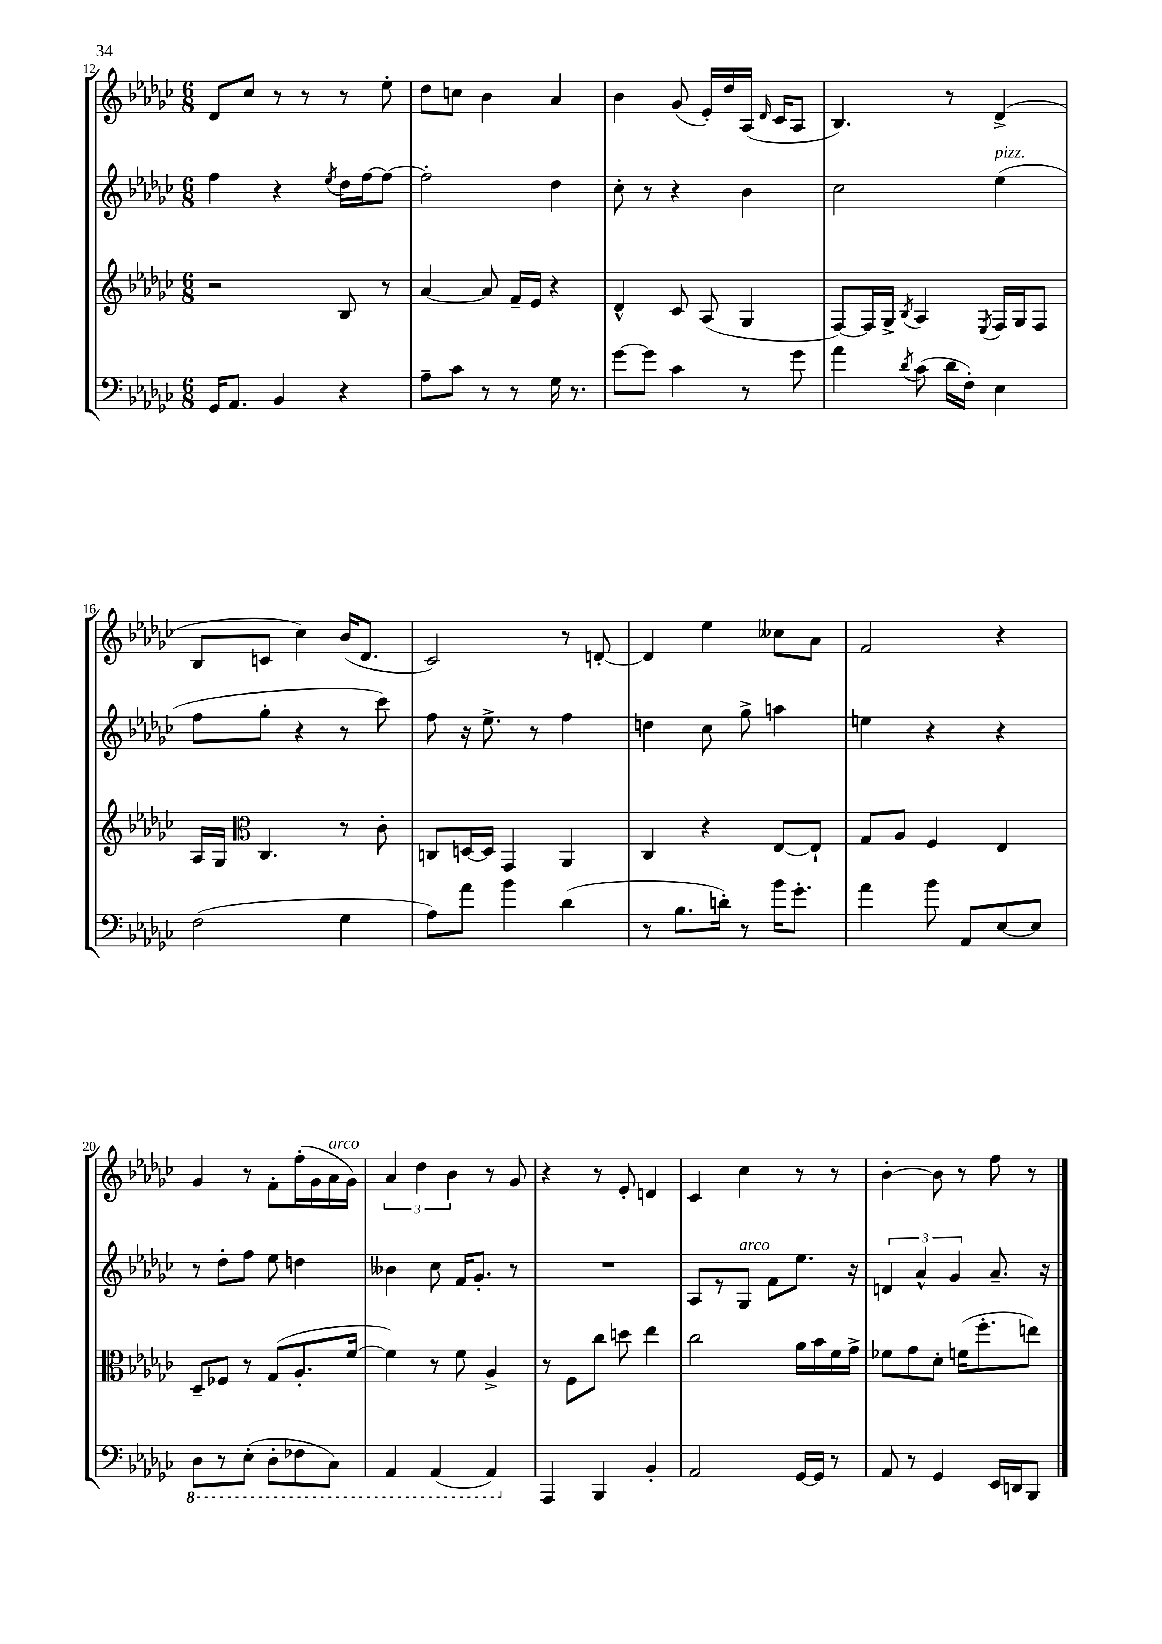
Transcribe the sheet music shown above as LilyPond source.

<<
\new StaffGroup <<
\new Staff = "s0" {
    \clef treble \key ges \major \numericTimeSignature \time 6/8
    \autoBeamOff des'8[ ces''8] r8 r8 r8 ees''8-. |
    des''8[ c''8] bes'4 aes'4 |
    bes'4 ges'8( ees'16[-.) des''16 aes16]( \grace { des'16 } ces'16[ aes8] |
    bes4.) r8 des'4->( |
    bes8[ c'8] ces''4) bes'16[( des'8.] |
    ces'2) r8 d'8~-. |
    d'4 ees''4 ceses''8[ aes'8] |
    f'2 r4 |
    ges'4 r8 f'8[-. f''16-.( ges'16 aes'16^\markup { \italic "arco" } ges'16]) |
    \tuplet 3/2 { aes'4 des''4 bes'4 } r8 ges'8 |
    r4 r8 ees'8-. d'4 |
    ces'4 ces''4 r8 r8 |
    bes'4~-. bes'8 r8 f''8 r8 \bar "|." |
}
\new Staff = "s1" {
    \clef treble \key ges \major \numericTimeSignature \time 6/8
    \autoBeamOff f''4 r4 \acciaccatura { ees''8 } des''16[ f''16~ f''8]~ |
    f''2-. des''4 |
    ces''8-. r8 r4 bes'4 |
    ces''2 ees''4^\markup { \italic "pizz." }( |
    f''8[ ges''8]-. r4 r8 ces'''8) |
    f''8 r16 ees''8.-> r8 f''4 |
    d''4 ces''8 ges''8-> a''4 |
    e''4 r4 r4 |
    r8 des''8[-. f''8] ees''8 d''4 |
    beses'4 ces''8 f'16[ ges'8.]-. r8 |
    R2. |
    aes8[ r8 ges8]^\markup { \italic "arco" } f'8[ ees''8.] r16 |
    \tuplet 3/2 { d'4 aes'4-^ ges'4 } aes'8.-- r16 \bar "|." |
}
\new Staff = "s2" {
    \clef treble \key ges \major \numericTimeSignature \time 6/8
    \autoBeamOff r2 bes8 r8 |
    aes'4~ aes'8 f'16[-- ees'16] r4 |
    des'4-^ ces'8 aes8( ges4 |
    f8[~) f16 ges16]-> \acciaccatura { bes8 } aes4 \acciaccatura { ees8 } f16[ ges16 f8] |
    aes16[ ges16] \clef alto ces4. r8 ces'8-. |
    c8[ d16~ d16] ges,4 aes,4 |
    ces4 r4 ees8[~ ees8]-! |
    ges8[ aes8] f4 ees4 |
    des8[-- fes8] r8 ges8[( aes8.-. f'16]~ |
    f'4) r8 f'8 aes4-> |
    r8 f8[ ces''8] d''8 ees''4 |
    ces''2 aes'16[ bes'16 f'16 ges'16]-> |
    fes'8[ ges'8 des'8]-. f'16[( f''8.-. e''8]) \bar "|." |
}
\new Staff = "s3" {
    \clef bass \key ges \major \numericTimeSignature \time 6/8
    \autoBeamOff ges,16[ aes,8.] bes,4 r4 |
    aes8[-- ces'8] r8 r8 ges16 r8. |
    ges'8[~ ges'8] ces'4 r8 ges'8 |
    aes'4 \acciaccatura { des'8 } ces'8( des'16[ f16]-.) ees4 |
    f2( ges4 |
    aes8[) aes'8] bes'4 des'4( |
    r8 bes8.[ d'16]-.) r8 bes'16[ ges'8.]-. |
    aes'4 bes'8 aes,8[ ees8~ ees8] |
    \ottava #-1 des,8[ r8 ees,8]-.( des,8[-. fes,8 ces,8]) |
    aes,,4 aes,,4( aes,,4) \ottava #0 |
    aes,,4 bes,,4 bes,4-. |
    aes,2 ges,16[~ ges,16] r8 |
    aes,8 r8 ges,4 ees,16[ d,16 bes,,8] \bar "|." |
}
>>
>>
\layout { \context { \Score currentBarNumber = #12 } }
